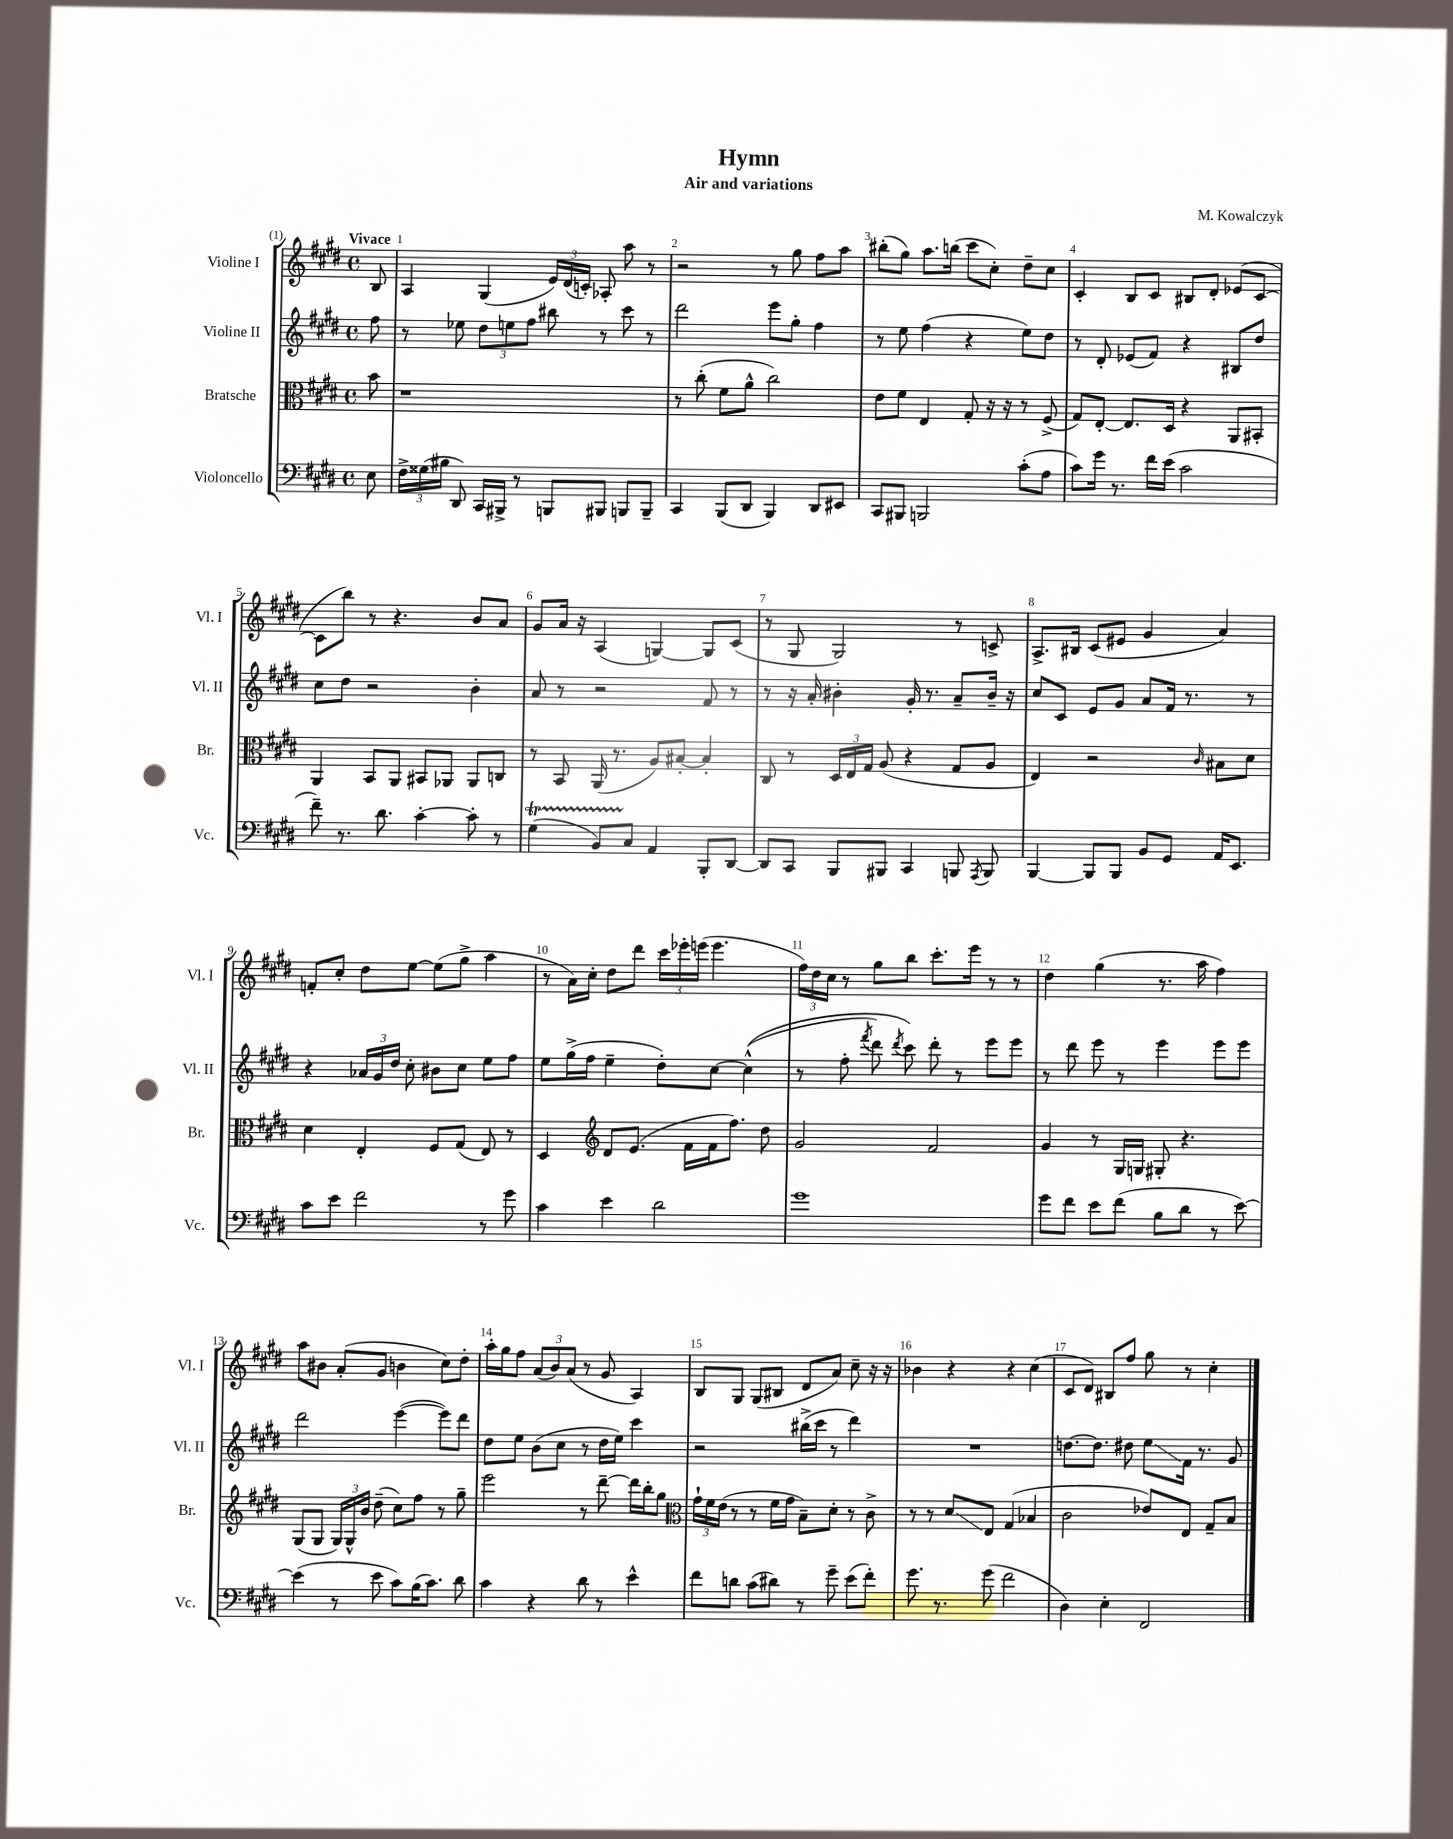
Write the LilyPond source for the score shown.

\header { title = "Hymn" composer = "M. Kowalczyk" subtitle = "Air and variations" }
<<
\new StaffGroup <<
\new Staff = "s0" \with { instrumentName = "Violine I" shortInstrumentName = "Vl. I" } {
    \clef treble \key e \major \defaultTimeSignature \time 4/4 \partial 8 \tempo "Vivace"
    \autoBeamOff b8 |
    a4 gis4( \tuplet 3/2 { e'16[) dis'16( c'16]-.) } aes8-. a''8 r8 |
    r2 r8 gis''8 fis''8[ a''8] |
    bis''8[-.( gis''8]) a''8.[ b''16]( cis'''8[ cis''8]-.) dis''8[-- cis''8] |
    cis'4-. b8[ cis'8] bis8[ dis'8]-. ees'8[( cis'8]~ |
    cis'8[ b''8]) r8 r4. b'8[ a'8] |
    gis'8[ a'16] r16 a4( g4~) g8[ cis'8]( |
    r8 gis8 gis2) r8 c'8-> |
    a8.[-> bis16] cis'8[( eis'8] gis'4 a'4) |
    f'8[-. cis''8]-. dis''8[ e''8]~ e''8[( gis''8]-> a''4 |
    r8 a'16[) cis''16]-. dis''8[ dis'''8] \tuplet 3/2 { cis'''16[ ees'''16-. e'''16]( } e'''4. |
    \tuplet 3/2 { fis''16[) dis''16 cis''16] } r8 gis''8[ b''8] cis'''8.[-. e'''16] r8 r8 |
    dis''4 gis''4( r8. a''16 fis''4) |
    a''8[ bis'8] a'8[-.( gis'8] b'4 cis''8[) dis''8]-. |
    a''16[-. gis''16 fis''8] \tuplet 3/2 { a'8[( b'8) a'8]( } r8 gis'8 a4) |
    b8[ gis8] gis8[( bis8] dis'8[ a'8]) cis''8-- r16 r16 |
    bes'4 r4 r4 cis''4( |
    cis'8[ dis'8]) bis8[ fis''8] gis''8 r8 cis''4-. \bar "|." |
}
\new Staff = "s1" \with { instrumentName = "Violine II" shortInstrumentName = "Vl. II" } {
    \clef treble \key e \major \defaultTimeSignature \time 4/4 \partial 8
    \autoBeamOff fis''8 |
    r8 ees''8 \tuplet 3/2 { dis''8[ e''8 fis''8] } bis''8 r8 cis'''8 r8 |
    dis'''2 e'''8[ gis''8]-. fis''4 |
    r8 e''8 fis''4( r4 e''8[) dis''8] |
    r8 dis'8-. ees'8[( fis'8]) r4 bis8[ dis''8] |
    cis''8[ dis''8] r2 b'4-. |
    a'8 r8 r2 fis'8 r8 |
    r8 r16 a'16-. bis'4-. gis'16-. r8. a'8[-- bis'16]-- r16 |
    cis''8[ cis'8] e'8[ gis'8] a'8[ fis'16] r8. r8 |
    r4 \tuplet 3/2 { aes'16[ gis'16 dis''16] } cis''8-. bis'8[ cis''8] e''8[ fis''8] |
    e''8[ gis''16->( fis''16] e''4-- dis''8[-.) cis''8]~ cis''4-^(\( |
    r8 fis''8-. \acciaccatura { fis'''8 } dis'''8) \acciaccatura { dis'''8 } cis'''8\) dis'''8-. r8 e'''8[ e'''8] |
    r8 dis'''8 e'''8 r8 e'''4 e'''8[ e'''8] |
    dis'''2 e'''4~( e'''8[) dis'''8] |
    dis''8[ e''8] b'8[( cis''8] r8 dis''16[ e''16]) cis'''4 |
    r2 bis''16[->( cis'''16] r8 dis'''4) |
    R1 |
    d''8.[~ d''8.] dis''8 e''8[\glissando fis'16] r8. gis'8 \bar "|." |
}
\new Staff = "s2" \with { instrumentName = "Bratsche" shortInstrumentName = "Br." } {
    \clef alto \key e \major \defaultTimeSignature \time 4/4 \partial 8
    \autoBeamOff b'8 |
    r1 |
    r8 cis''8-.( fis'8[ a'8]-^ cis''2) |
    e'8[ fis'8] e4 gis8-. r16 r16 r8 fis8->( |
    gis8[) e8]~-. e8.[ dis16] r4 a,8[ bis,8]-. |
    a,4 b,8[ a,8] bis,8[ aes,8] aes,8[ c8] |
    r8 b,8 a,16( r8. a8[) bis8]~-. bis4-. |
    cis8 r8 \tuplet 3/2 { dis16[ e16 gis16] } a8( r4 gis8[ a8] |
    e4) r2 \grace { cis'16 } bis8[ dis'8] |
    dis'4 e4-. fis8[ gis8]( e8) r8 |
    dis4 \clef treble dis'8[ e'8.]( fis'16[ fis'16 fis''8.]) dis''8 |
    gis'2 fis'2 |
    gis'4 r8 gis16[ g16] gis8-. r4. |
    gis8[( gis8] \tuplet 3/2 { gis16[) gis16-^ b'16] } dis''8--( cis''8[) fis''8] r8 gis''8-- |
    e'''2 r8 dis'''8~-- dis'''16[ b''16-. gis''8] |
    \clef alto \tuplet 3/2 { gis'16[-! fis'16 e'16]( } r8 r8 fis'16[ gis'16] b8[--) dis'8]-. r8 cis'8-> |
    r8 r8 dis'8[\glissando e8] gis4( bes4 |
    cis'2 ees'8[) e8] gis8[-- b8] \bar "|." |
}
\new Staff = "s3" \with { instrumentName = "Violoncello" shortInstrumentName = "Vc." } {
    \clef bass \key e \major \defaultTimeSignature \time 4/4 \partial 8
    \autoBeamOff e8 |
    \tuplet 3/2 { fis16[-> gisis16( bis16] } dis,8) cis,16[ bis,,16]-> r8 b,,8[ bis,,8] b,,8[ b,,8]-- |
    cis,4 b,,8[( dis,8] b,,4) dis,8[ eis,8] |
    cis,8[ bis,,8] b,,2 cis'8[-.( a8] |
    cis'8[) gis'16] r8. fis'16[ e'16]( cis'2 |
    fis'8--) r8. dis'8. cis'4~-. cis'8-. r8 |
    gis4\startTrillSpan( b,8[) cis8]\stopTrillSpan a,4 b,,8[-. dis,8]~ |
    dis,8[ cis,8] b,,8[ bis,,8] cis,4 b,,8 \acciaccatura { a,,8 } b,,8 |
    b,,4~ b,,8[ b,,8] b,8[ gis,8] a,16[ e,8.] |
    cis'8[ e'8] fis'2 r8 gis'8 |
    cis'4 e'4 dis'2 |
    gis'1 |
    gis'8[ fis'8] e'8[ fis'8]( b8[ dis'8] r8 e'8~) |
    e'4( r8 e'8 cis'8[) b16( cis'8.]) dis'8 |
    cis'4 r4 dis'8 r8 e'4-^ |
    fis'8[ d'8] cis'8[( dis'8]) r8 gis'8-- e'8[( fis'8]-.) |
    gis'8. r8. gis'8( fis'2 |
    dis4) e4-. fis,2 \bar "|." |
}
>>
>>
\layout { \context { \Score \override BarNumber.break-visibility = ##(#f #t #t) barNumberVisibility = #all-bar-numbers-visible } }
